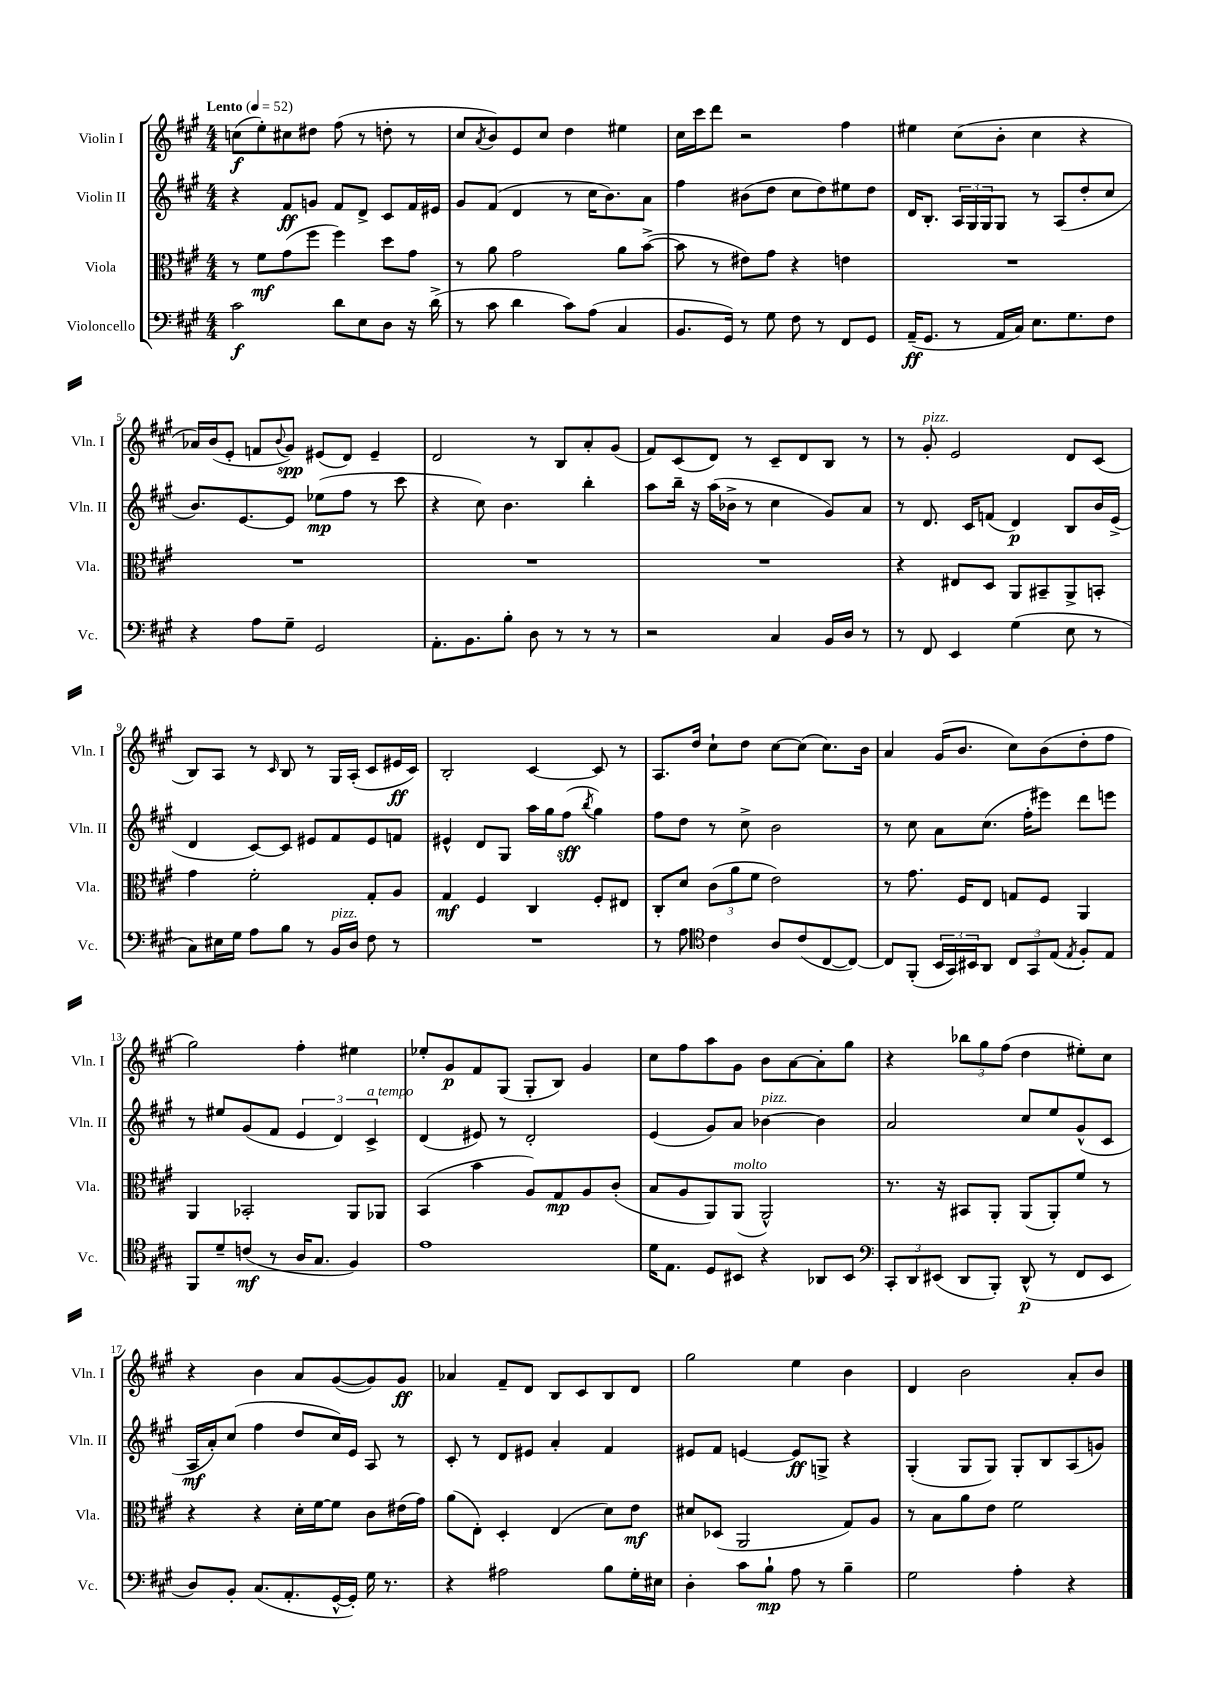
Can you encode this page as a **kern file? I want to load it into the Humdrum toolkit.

**kern	**dynam	**kern	**dynam	**kern	**dynam	**kern	**dynam
*part4	*part4	*part3	*part3	*part2	*part2	*part1	*part1
*staff4	*staff4	*staff3	*staff3	*staff2	*staff2	*staff1	*staff1
*I"Violoncello	*	*I"Viola	*	*I"Violin II	*	*I"Violin I	*
*I'Vc.	*	*I'Vla.	*	*I'Vln. II	*	*I'Vln. I	*
*clefF4	*	*clefC3	*	*clefG2	*	*clefG2	*
*k[f#c#g#]	*	*k[f#c#g#]	*	*k[f#c#g#]	*	*k[f#c#g#]	*
*M4/4	*	*M4/4	*	*M4/4	*	*M4/4	*
*MM52	*	*MM52	*	*MM52	*	*MM52	*
=1	=1	=1	=1	=1	=1	=1	=1
!	!	!	!	!	!	!LO:TX:a:B:t=Lento	!
2c#\	f	8r	.	4r	.	(8ccn\L	f
.	.	8f#\L	mf	.	.	8ee'\)	.
.	.	(8g#\	.	8f#/L	ff	8cc#X\	.
.	.	8ff#\J	.	8gn/J	.	8dd#X\J	.
8d\L	.	4ff#\)	.	8f#/L	.	(8ff#\	.
8E\	.	.	.	8d^/J	.	8r	.
8D\J	.	8dd\L	.	8c#/L	.	8ddn'\	.
16r	.	8g#\J	.	16f#/L	.	8r	.
(16d^\	.	.	.	16e#X/JJ	.	.	.
=2	=2	=2	=2	=2	=2	=2	=2
8r	.	8r	.	8g#/L	.	8cc#/L	.
.	.	.	.	.	.	8qa/	.
8c#\	.	8a\	.	(8f#/J	.	8b/)	.
4d\	.	2g#\	.	4d/	.	8e/	.
.	.	.	.	.	.	8cc#/J	.
8c#\L)	.	.	.	8r	.	4dd\	.
(8A\J	.	.	.	16cc#\KL	.	.	.
.	.	.	.	8.b\)	.	.	.
4C#/	.	8a\L	.	.	.	4ee#X\	.
.	.	([8b^\J	.	8a\J	.	.	.
=3	=3	=3	=3	=3	=3	=3	=3
8.BB/L	.	8b\]	.	4ff#\	.	16cc#\LL	.
.	.	.	.	.	.	16ccc#\J	.
.	.	8r	.	.	.	8ddd\J	.
16GG#/Jk)	.	.	.	.	.	.	.
8r	.	8e#X\L)	.	(8b#X\L	.	2r	.
8G#\	.	8g#\J	.	8dd\J	.	.	.
8F#\	.	4r	.	8cc#\L	.	.	.
8r	.	.	.	8dd\)	.	.	.
8FF#/L	.	4en\	.	8ee#X\	.	4ff#\	.
8GG#/J	.	.	.	8dd\J	.	.	.
=4	=4	=4	=4	=4	=4	=4	=4
(16AA~/KL	ff	1r	.	16d/KL	.	4ee#X\	.
8.GG#/J	.	.	.	8.B'/J	.	.	.
8r	.	.	.	24A/LL	.	(8cc#\L	.
.	.	.	.	24G#/	.	.	.
.	.	.	.	24G#/J	.	.	.
16AA/LL	.	.	.	8G#/J	.	8b'\J	.
16C#/JJ)	.	.	.	.	.	.	.
8.E\L	.	.	.	8r	.	4cc#\	.
.	.	.	.	(8A/L	.	.	.
8.G#\	.	.	.	.	.	.	.
.	.	.	.	8dd'/	.	4r	.
8F#\J	.	.	.	8cc#/J	.	.	.
!!LO:LB:g=z
=5	=5	=5	=5	=5	=5	=5	=5
4r	.	1r	.	8.b/L)	.	16a-X/LL)	.
.	.	.	.	.	.	(16b/J	.
.	.	.	.	.	.	8e'/J	.
.	.	.	.	[8.e/	.	.	.
8A\L	.	.	.	.	.	8fn/L	.
.	.	.	.	.	.	8qqb/	.
8G#~\J	.	.	.	8e/J]	.	8g#/J)	spp
2GG#/	.	.	.	(8ee-X\L	mp	(8e#X/L	.
.	.	.	.	8ff#\J	.	8d/J)	.
.	.	.	.	8r	.	4e#~/	.
.	.	.	.	8ccc#\	.	.	.
=6	=6	=6	=6	=6	=6	=6	=6
8.AA'\L	.	1r	.	4r	.	2d/	.
8.BB\	.	.	.	.	.	.	.
.	.	.	.	8cc#\)	.	.	.
8B'\J	.	.	.	4.b\	.	.	.
8D\	.	.	.	.	.	8r	.
8r	.	.	.	.	.	8B/L	.
8r	.	.	.	4bb'\	.	8a'/	.
8r	.	.	.	.	.	(8g#/J	.
=7	=7	=7	=7	=7	=7	=7	=7
2r	.	1r	.	8aa\L	.	8f#/L)	.
.	.	.	.	16bb~\Jk	.	(8c#/	.
.	.	.	.	16r	.	.	.
.	.	.	.	(16aa\LL	.	8d/J)	.
.	.	.	.	16b-X^\JJ	.	.	.
.	.	.	.	8r	.	8r	.
4C#/	.	.	.	4cc#\	.	8c#~/L	.
.	.	.	.	.	.	8d/	.
16BB/LL	.	.	.	8g#/L)	.	8B/J	.
16D/JJ	.	.	.	.	.	.	.
8r	.	.	.	8a/J	.	8r	.
=8	=8	=8	=8	=8	=8	=8	=8
8r	.	4r	.	8r	.	8r	.
!	!	!	!	!	!	!LO:TX:a:i:t=pizz.	!
8FF#/	.	.	.	8.d/	.	8g#'/	.
4EE/	.	8E#X/L	.	.	.	2e/	.
.	.	.	.	16c#/KL	.	.	.
.	.	8D/J	.	(8fn/J	.	.	.
(4G#\	.	8AA/L	.	4d/)	p	.	.
.	.	8BB#X~/	.	.	.	.	.
8E\	.	8AA^/	.	8B/L	.	8d/L	.
8r	.	8BBn'/J	.	16b/L	.	(8c#/J	.
.	.	.	.	(16e^/JJ	.	.	.
!!LO:LB:g=z
=9	=9	=9	=9	=9	=9	=9	=9
8C#\L)	.	4g#\	.	4d/	.	8B/L)	.
16E#X\L	.	.	.	.	.	8A/J	.
16G#\JJ	.	.	.	.	.	.	.
8A\L	.	2f#'\	.	[8c#/L)	.	8r	.
.	.	.	.	.	.	16qqc#/	.
8B\J	.	.	.	8c#/J]	.	8B/	.
8r	.	.	.	8e#X/L	.	8r	.
!LO:TX:a:i:t=pizz.	!	!	!	!	!	!	!
16BB/LL	.	.	.	8f#/	.	16G#/LL	.
16D/JJ	.	.	.	.	.	(16A'/JJ	.
8F#\	.	8G#'/L	.	8e#/	.	8c#/L	.
8r	.	8A/J	.	8fn/J	.	16e#X/L	ff
.	.	.	.	.	.	16c#/JJ)	.
=10	=10	=10	=10	=10	=10	=10	=10
1r	.	4G#/	mf	4e#X^^/	.	2B'/	.
.	.	4F#/	.	8d/L	.	.	.
.	.	.	.	8G#/J	.	.	.
.	.	4C#/	.	16aa\LL	.	[4c#/	.
.	.	.	.	16gg#\J	.	.	.
.	.	.	.	(8ff#\J	sff	.	.
.	.	.	.	8qbb/	.	.	.
.	.	8F#'/L	.	4gg#\)	.	8c#/]	.
.	.	8E#X/J	.	.	.	8r	.
=11	=11	=11	=11	=11	=11	=11	=11
8r	.	8C#'/L	.	8ff#\L	.	8.A/L	.
8A\	.	8d/J	.	8dd\J	.	.	.
.	.	.	.	.	.	16dd/Jk	.
*clefC4	*	*	*	*	*	*	*
4c#\	.	(12c#\L	.	8r	.	8cc#`\L	.
.	.	12a\	.	.	.	.	.
.	.	.	.	8cc#^\	.	8dd\J	.
.	.	12f#\J	.	.	.	.	.
8A/L	.	2e\)	.	2b\	.	[8cc#\L	.
(8c#/	.	.	.	.	.	(8cc#\J]	.
[8C#/	.	.	.	.	.	8.cc#\L)	.
8C#/J_)	.	.	.	.	.	.	.
.	.	.	.	.	.	16b\Jk	.
=12	=12	=12	=12	=12	=12	=12	=12
8C#/L]	.	8r	.	8r	.	4a/	.
(8FF#'/J	.	8.g#\	.	8cc#\	.	.	.
24BB/LL	.	.	.	8a\L	.	(16g#/KL	.
24GG#/)	.	.	.	.	.	.	.
.	.	16F#/KL	.	.	.	8.b/J	.
24BB#X/J	.	.	.	.	.	.	.
8AA/J	.	8E/J	.	(8.cc#\J	.	.	.
12C#/L	.	8Gn/L	.	.	.	8cc#\L)	.
.	.	.	.	16ff#'\KL	.	.	.
12GG#/	.	.	.	.	.	.	.
.	.	8F#/J	.	8eee#X\J)	.	(8b\	.
(12E/J	.	.	.	.	.	.	.
8qE/	.	.	.	.	.	.	.
8F#'/L)	.	4AA/	.	8ddd\L	.	8dd'\	.
8E/J	.	.	.	8eeen\J	.	8ff#\J	.
!!LO:LB:g=z
=13	=13	=13	=13	=13	=13	=13	=13
8FF#/L	.	4AA/	.	8r	.	2gg#\)	.
8d~/	.	.	.	8ee#X/L	.	.	.
(8cn/J	mf	2BB-X'/	.	(8g#/	.	.	.
8r	.	.	.	8f#/J	.	.	.
16A/KL	.	.	.	6e/	.	4ff#'\	.
8.G#/J	.	.	.	.	.	.	.
.	.	.	.	6d/)	.	.	.
4F#/)	.	8AA/L	.	.	.	4ee#X\	.
!	!	!	!	!LO:TX:a:i:t=a tempo	!	!	!
.	.	.	.	6c#^/	.	.	.
.	.	8AA-X/J	.	.	.	.	.
=14	=14	=14	=14	=14	=14	=14	=14
1e	.	(4BB/	.	(4d/	.	8ee-X'/L	.
.	.	.	.	.	.	8g#/	p
.	.	4b\	.	8e#X/)	.	8f#/	.
.	.	.	.	8r	.	(8G#/J	.
.	.	8A/L)	.	2d'/	.	8G#'/L	.
.	.	8G#/	mp	.	.	8B/J)	.
.	.	8A/	.	.	.	4g#/	.
.	.	(8c#'/J	.	.	.	.	.
=15	=15	=15	=15	=15	=15	=15	=15
16d\KL	.	8B/L	.	(4e/	.	8cc#\L	.
8.E\J	.	.	.	.	.	.	.
.	.	8A/	.	.	.	8ff#\	.
8D/L	.	8AA/)	.	8g#/L)	.	8aa\	.
!	!	!LO:TX:a:i:t=molto	!	!	!	!	!
8BB#X/J	.	(8AA/J	.	8a/J	.	8g#\J	.
!	!	!	!	!LO:TX:a:i:t=pizz.	!	!	!
4r	.	2AA^^/)	.	[4b-X\	.	8b\L	.
.	.	.	.	.	.	[8a\	.
8AA-X/L	.	.	.	4b-\]	.	8a'\]	.
8BB#/J	.	.	.	.	.	8gg#\J	.
=16	=16	=16	=16	=16	=16	=16	=16
*clefF4	*	*	*	*	*	*	*
12CC#'/L	.	8.r	.	2a/	.	4r	.
12DD/	.	.	.	.	.	.	.
(12EE#X/J	.	.	.	.	.	.	.
.	.	16r	.	.	.	.	.
8DD/L	.	8BB#X/L	.	.	.	12bb-X\L	.
.	.	.	.	.	.	12gg#\	.
8BBB'/J)	.	8AA'/J	.	.	.	.	.
.	.	.	.	.	.	(12ff#\J	.
(8DD^^/	p	(8AA/L	.	8cc#/L	.	4dd\	.
8r	.	8AA'/)	.	8ee/	.	.	.
8FF#/L	.	8f#/J	.	(8g#^^/	.	8ee#X'\L)	.
8EE#/J	.	8r	.	8c#/J	.	8cc#\J	.
!!LO:LB:g=z
=17	=17	=17	=17	=17	=17	=17	=17
8D/L)	.	4r	.	16A/LL	mf	4r	.
.	.	.	.	16a'/J)	.	.	.
8BB'/J	.	.	.	(8cc#/J	.	.	.
(8.C#/L	.	4r	.	4ff#\	.	4b\	.
8.AA'/	.	.	.	.	.	.	.
.	.	16d'\LL	.	8dd/L	.	8a/L	.
.	.	[16f#\J	.	.	.	.	.
[16GG#^^/L	.	8f#\J]	.	16cc#/L)	.	([8g#/	.
16GG#'/JJ])	.	.	.	16e/JJ	.	.	.
16G#\	.	8c#\L	.	8A/	.	8g#/])	.
8.r	.	.	.	.	.	.	.
.	.	(16e#X\L	.	8r	.	8g#/J	ff
.	.	16g#\JJ)	.	.	.	.	.
=18	=18	=18	=18	=18	=18	=18	=18
4r	.	(8a\L	.	8c#'/	.	4a-X/	.
.	.	8E'\J)	.	8r	.	.	.
2A#X\	.	4D'/	.	8d/L	.	8f#~/L	.
.	.	.	.	8e#X/J	.	8d/J	.
.	.	(4E/	.	4a'/	.	8B/L	.
.	.	.	.	.	.	8c#/	.
8B\L	.	8d\L)	.	4f#/	.	8B/	.
16G#'\L	.	8e\J	mf	.	.	8d/J	.
16E#X\JJ	.	.	.	.	.	.	.
=19	=19	=19	=19	=19	=19	=19	=19
4D'\	.	8d#X/L	.	8e#X/L	.	2gg#\	.
.	.	(8D-X/J	.	8f#/J	.	.	.
8c#\L	.	2AA/	.	[4en/	.	.	.
8B`\J	mp	.	.	.	.	.	.
8A\	.	.	.	8e/L]	ff	4ee\	.
8r	.	.	.	8Gn^/J	.	.	.
4B~\	.	8G#/L)	.	4r	.	4b\	.
.	.	8A/J	.	.	.	.	.
=20	=20	=20	=20	=20	=20	=20	=20
2G#\	.	8r	.	(4G#'/	.	4d/	.
.	.	8B\L	.	.	.	.	.
.	.	8a\	.	8G#/L	.	2b\	.
.	.	8e\J	.	8G#/J)	.	.	.
4A'\	.	2f#\	.	8G#'/L	.	.	.
.	.	.	.	8B/	.	.	.
4r	.	.	.	(8A/	.	8a'/L	.
.	.	.	.	8gn/J)	.	8b/J	.
==	==	==	==	==	==	==	==
*-	*-	*-	*-	*-	*-	*-	*-
